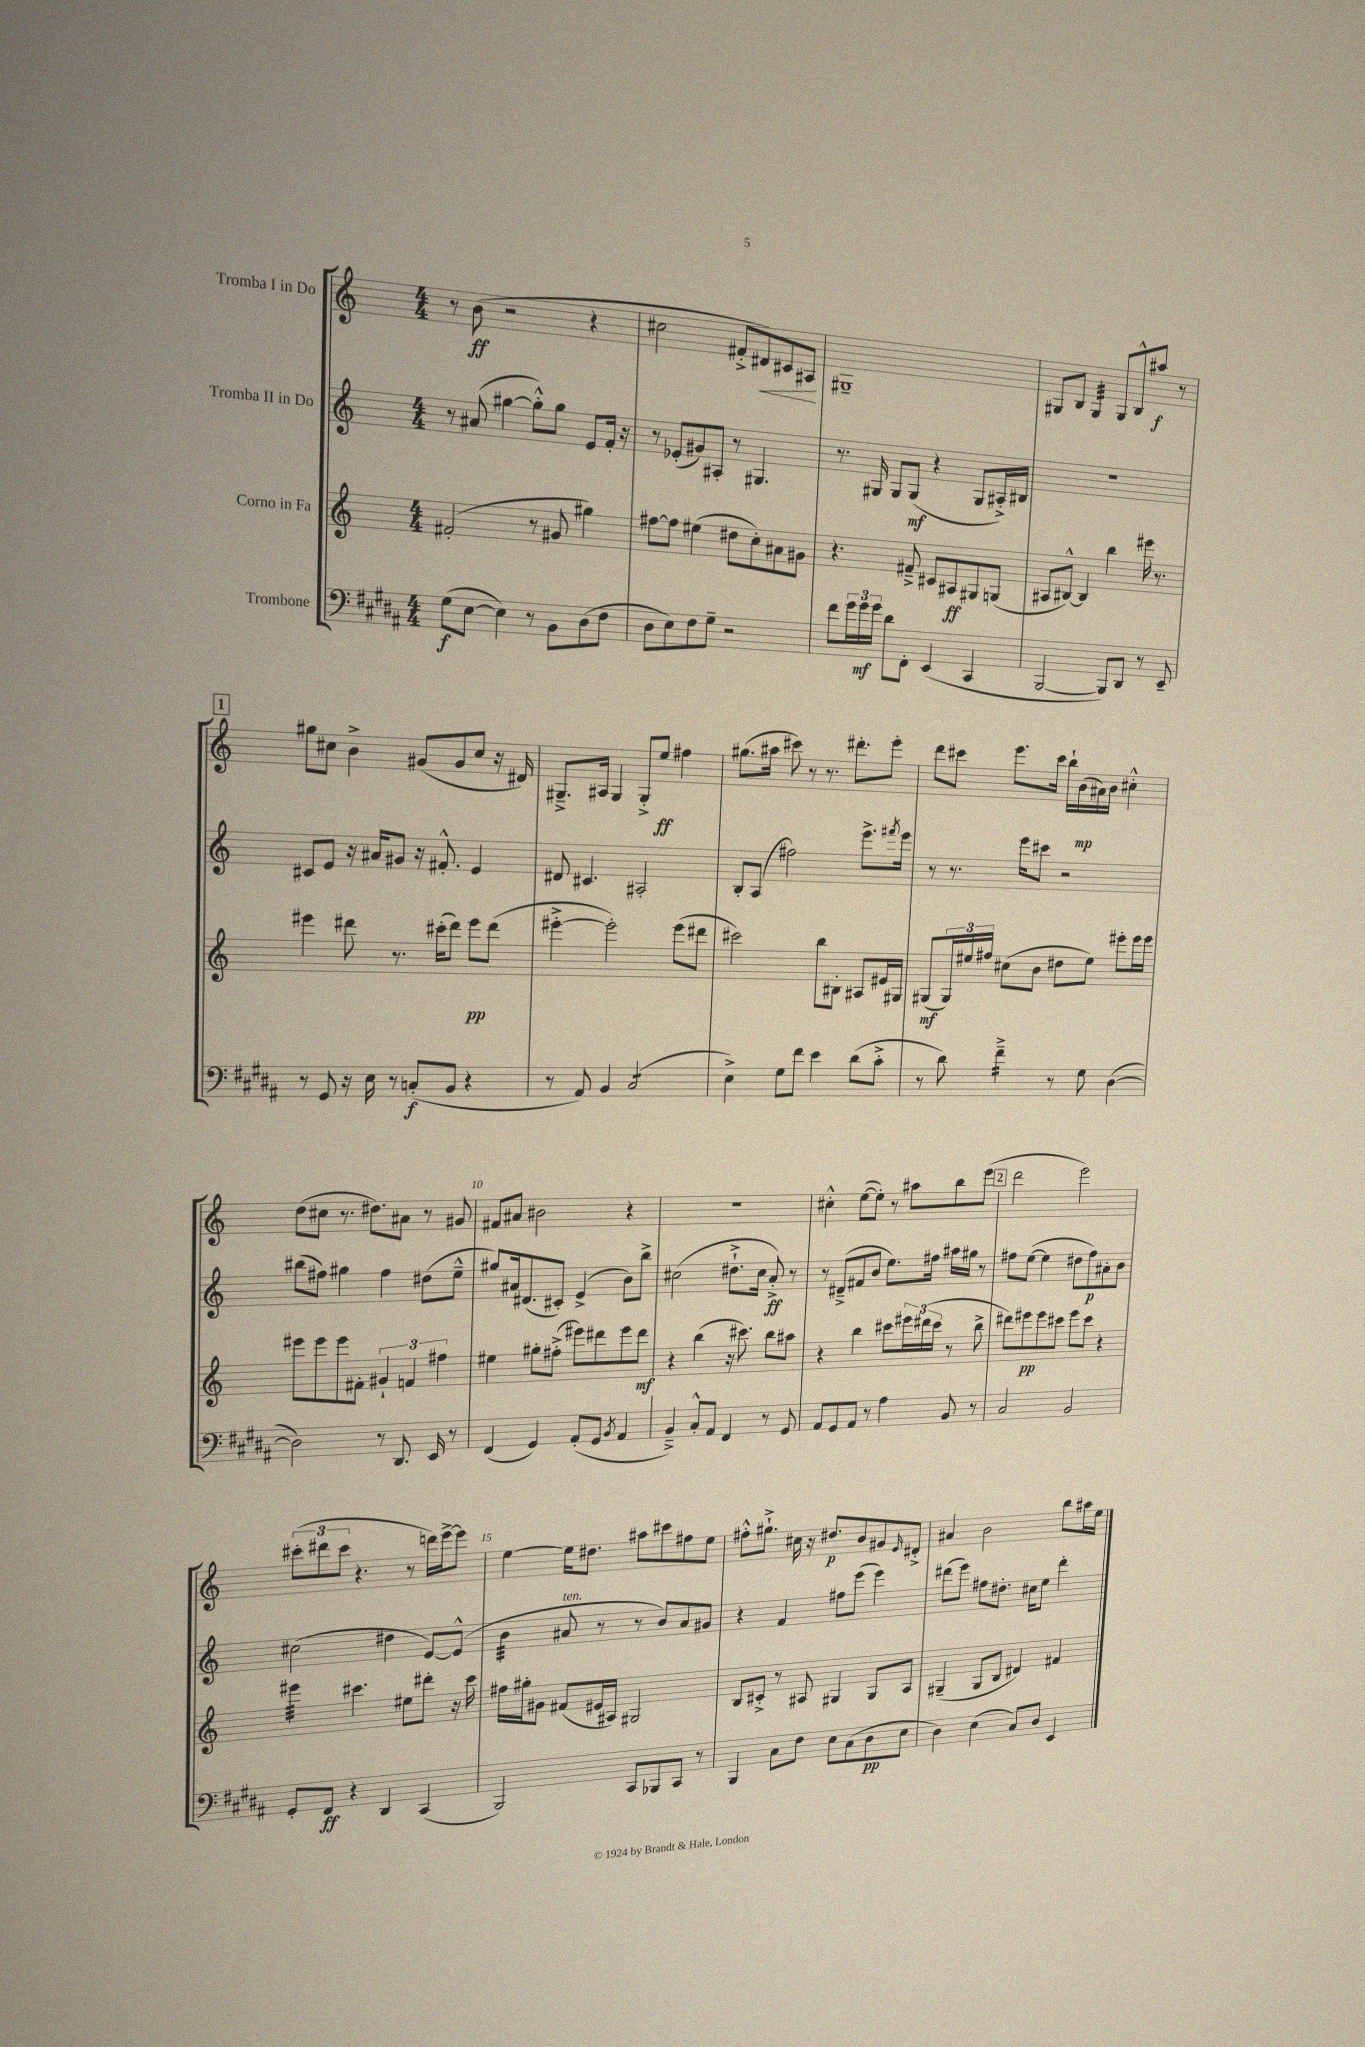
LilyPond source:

<<
\new StaffGroup <<
\new Staff = "s0" \with { instrumentName = "Tromba I in Do" } {
    \clef treble \key c \major \numericTimeSignature \time 4/4
    r8 b'8\ff( r2 r4 |
    cis''2 fis'8-.-> dis'8\<) cis'8 ais8\! |
    gis1-- |
    gis8 b8 gis4:32 gis8 b8-^ ais''8\f r8 |
    \mark \markup { \box "1" } gis''8 cis''8 b'4-> gis'8( gis'8 cis''8 r16 dis'16) |
    gis8.---> ais16 gis4 gis8-.-> e''8\ff fis''4 |
    gis''8.( ais''16 cis'''8) r8 r8. dis'''8.-. e'''8-. |
    d'''8 cis'''8 e'''8. cis'''16 b''16-! b'16\mp( ais'16) b'16 cis''4-.-^ |
    d''8( cis''8 r8. dis''8.) ais'8 r8 gis'8 |
    fis'8 ais'8 bis'2 r4 |
    R1 |
    cis''4-.-^ e''8~( e''8-.) r8 ais''8 b''8 e'''8( |
    \mark \markup { \box "2" } d'''2 e'''2) |
    \tuplet 3/2 { cis'''8-.( dis'''8 cis'''8 } r4. r8 d'''16) e'''16~-> e'''8 |
    e''4~ e''16 dis''8. ais''8 cis'''8 fis''8 e''8 |
    fis''8-.-^ gis''8.-!-> cis''16 r16 dis''8.\p b'8 gis'8 \grace { e'16 } dis'8-.-> |
    ais'4 b'2 b''8 ais''16 e''16 \bar "|." |
}
\new Staff = "s1" \with { instrumentName = "Tromba II in Do" } {
    \clef treble \key c \major \numericTimeSignature \time 4/4
    r8 ais'8( gis''4~ gis''8-.-^) gis''8 e'8 f'16-. r16 |
    r8 ees'8-.( gis'8) ais8-. r8 gis4. |
    r8. gis16 gis8 gis8\mf( r4 gis8 ais16-.->) bis16 |
    r1 |
    \mark \markup { \box "1" } cis'8 e'8 r16 ais'16 gis'8 r16 fis'8.-.-^ e'4 |
    dis'8 cis'4. ais2-. |
    b8-. a8( fis''2) e'''8.-> \acciaccatura { fis'''8 } e'''16 |
    r8 r8. e'''16 cis'''8 r2 |
    bis''8( fis''8) gis''4 fis''4 dis''8( e''8---^ |
    gis''8) ais'16 dis'8.( cis'8-.) e'4->( b'8) b''8-> |
    cis''2( dis''8.-!-> cis''16 a'8-.->\ff) r8 |
    r8 dis'8--->( fis'8 b'8 e''8.) fis''16 ais''16 gis''16 r8 |
    \mark \markup { \box "2" } fis''8 e''8~( e''4 dis''8 fis''8\p) ais'8-. b'8 |
    cis''2( dis''4 e'8~) e'8-^( |
    b'4:32 ais'8^\markup { \italic "ten." } r8 r8 b'8) ais'8 gis'8 |
    r4 f'4 fis''8 e'''8( e'''4) |
    dis'''8( e'''8) fis''8 dis''8.-. cis''16 e''8 dis'''4-. \bar "|." |
}
\new Staff = "s2" \with { instrumentName = "Corno in Fa" } {
    \clef treble \key c \major \numericTimeSignature \time 4/4
    fis'2-.( r8 gis'8 gis''4) |
    fis''8~ fis''8 eis''4( dis''8 c''8-.) ais'8 gis'8 |
    r4. fis'8---> cis'8 ais8\ff gis8 g8( |
    ais8 bis8~-^) bis4 b''4 eis'''16 r8. |
    \mark \markup { \box "1" } eis'''4 dis'''8 r8. cis'''16-.( dis'''8) eis'''8\pp dis'''8( |
    eis'''4~-.-> eis'''2-.) eis'''8( dis'''8 |
    cis'''2) b''8 bis8-. ais8 eis'16 gis16 |
    gis8\mf( \tuplet 3/2 { gis16) eis''16 fis''16 } cis''8( b'8 dis''8 eis''8) eis'''8-. eis'''16 eis'''16 |
    eis'''8 eis'''8 eis'''8 fis'8-. \tuplet 3/2 { gis'4-! f'4 fis''4 } |
    eis''4 gis''8-. fis''8-.->( eis'''8) dis'''8 eis'''8 dis'''8\mf |
    r4 b''4( r16 cis'''8.) b''8 ais''8 |
    r4 b''4 cis'''8 \tuplet 3/2 { eis'''16 dis'''16( cis'''16 } r8 b''8-> |
    \mark \markup { \box "2" } dis'''8) eis'''8\pp eis'''8 cis'''8 eis'''8 cis'''8 r4 |
    eis'''4:32 cis'''4. eis''8 dis'''8-. r16 cis'''16 |
    fis''16 gis''16-. gis'8 fis'8( eis'16 ais16) gis2 |
    b8 cis'8-.-> r8 ais8 gis4 gis8 ais8 |
    gis4--( gis8 b8 dis'4) fis'4 \bar "|." |
}
\new Staff = "s3" \with { instrumentName = "Trombone" } {
    \clef bass \key b \major \numericTimeSignature \time 4/4
    gis8\f( e8~ e4) r8 b,8 dis8( fis8 |
    dis8 e8) fis8 gis8-- r2 |
    fis'8 \tuplet 3/2 { gis'16 gis'16\mf gis'16 } dis'8 fis,8-. e,4( cis,4 |
    b,,2~ b,,8) dis,8 r8 e,8-- |
    \mark \markup { \box "1" } r8 gis,8 r16 e16 r8 c8-.\f( b,8 r4 |
    r8 ais,8) b,4 cis2:8( |
    e4->) gis8 fis'8 e'4 dis'8( cis'8-.-> |
    r8 dis'8) fis'4:16---> r8 gis8 dis4~( |
    dis2) r8 dis,8. e,16 r8 |
    fis,4( gis,4) ais,8-.( gis,8 \acciaccatura { b,8 } ais,4 |
    b,4--->) cis8-.-^ ais,8 fis,4 r8 gis,8 |
    ais,8 gis,8 ais,8 r8 ais4 b,8 r8 |
    \mark \markup { \box "2" } cis2 b,2 |
    gis,8-. fis,8\ff r4 dis,4 cis,4( |
    b,,2) cis,8 bes,,8 cis,8 r8 |
    b,,4 cis8 fis8 e8 cis8( dis8\pp e8 |
    dis4) e4( cis8) dis8 e,4 \bar "|." |
}
>>
>>
\layout { \context { \Score \override BarNumber.break-visibility = ##(#f #t #t) barNumberVisibility = #(every-nth-bar-number-visible 5) } }
